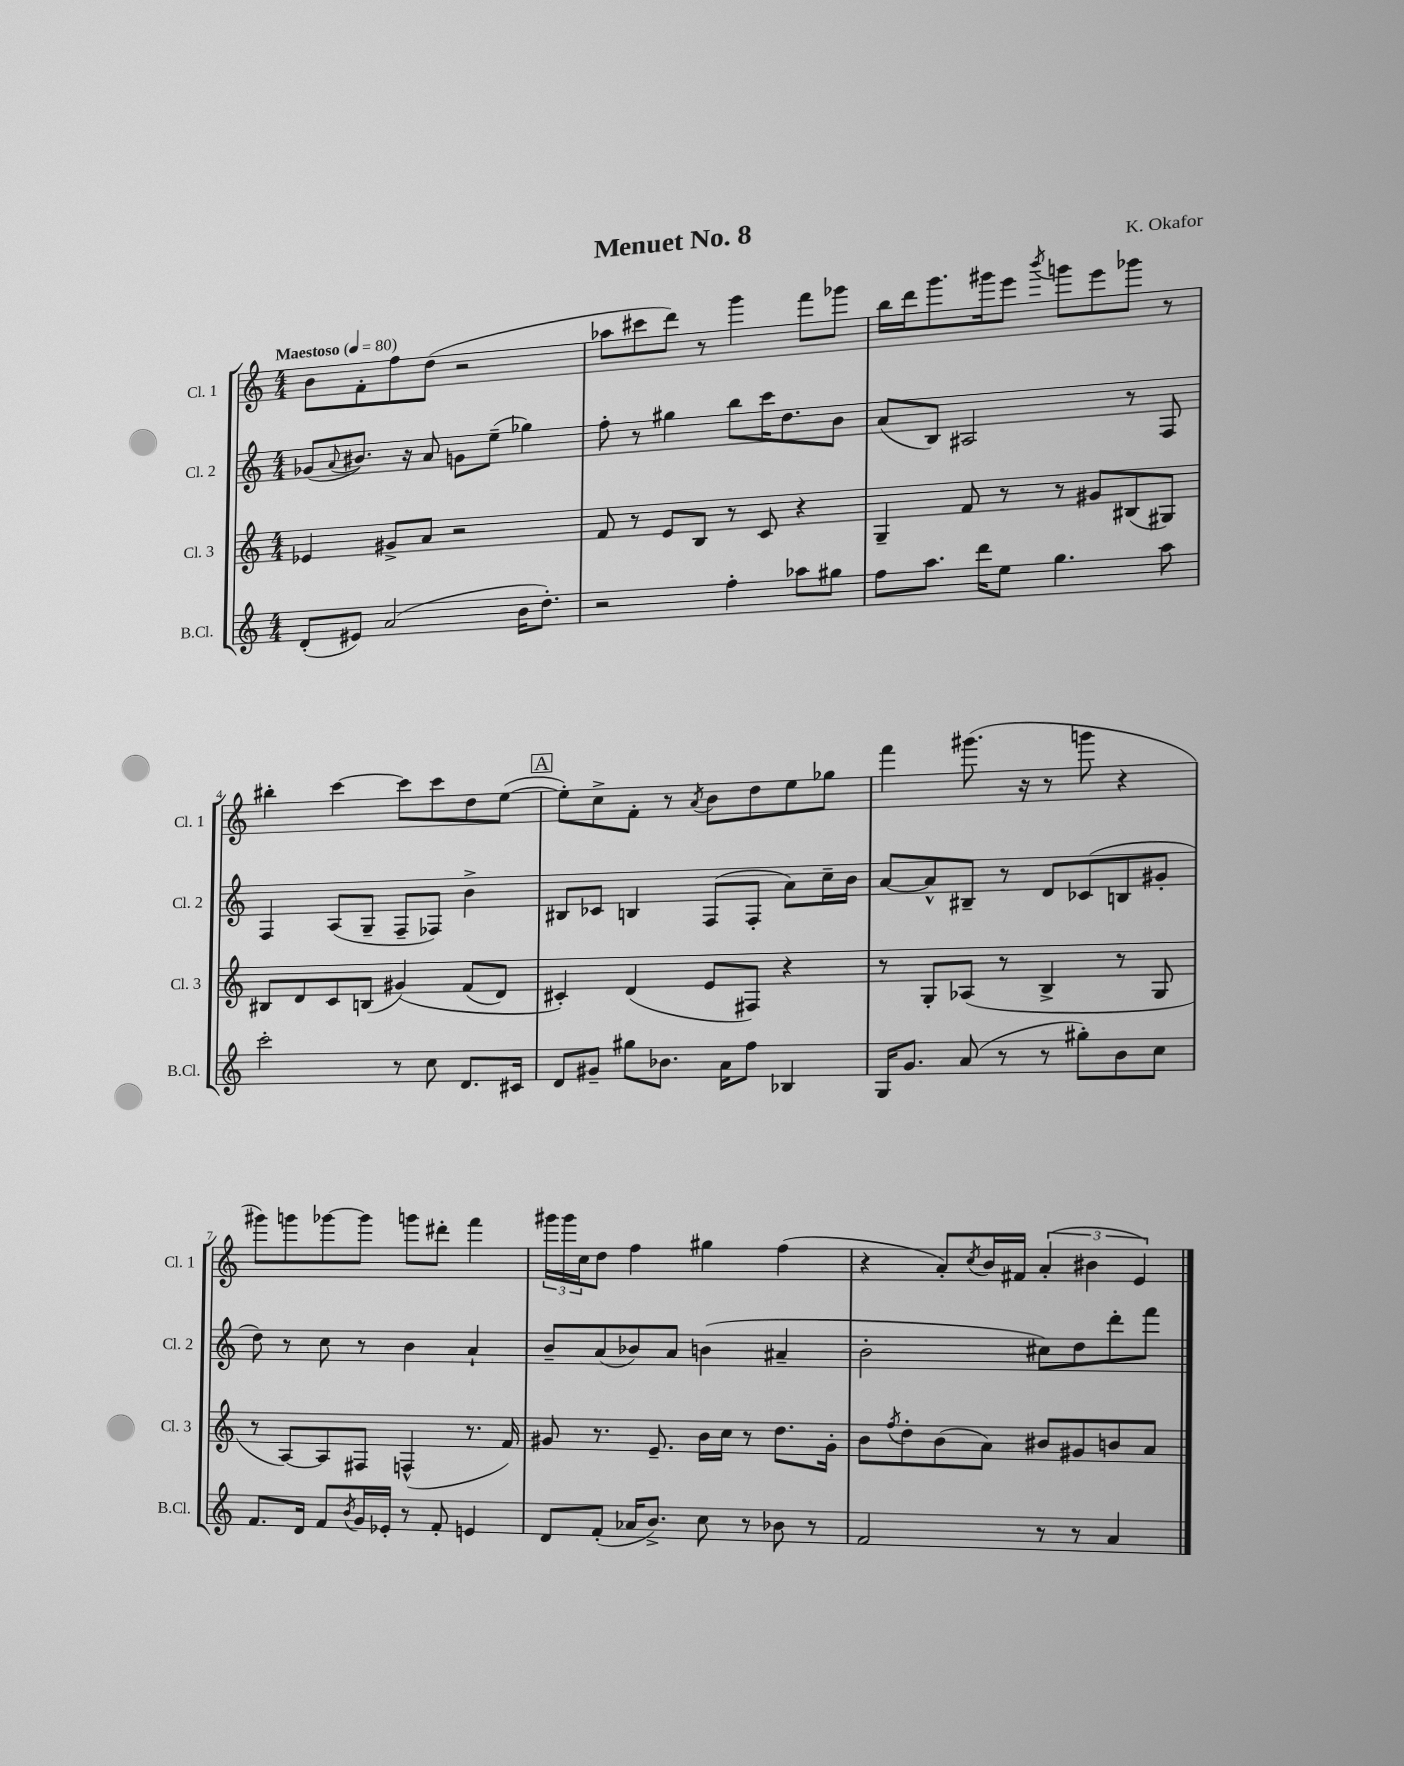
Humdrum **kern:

**kern	**kern	**kern	**kern
*staff4	*staff3	*staff2	*staff1
*clefG2	*clefG2	*clefG2	*clefG2
*k[]	*k[]	*k[]	*k[]
*M4/4	*M4/4	*M4/4	*M4/4
*MM80	*MM80	*MM80	*MM80
(8d'	4e-	(8g-	8b
.	.	8qqa	.
8e#)	.	8.b#)	8f'
(2a	8g#^	.	8ff
.	.	16r	.
.	8a	8a	(8dd
.	2r	8g	2r
.	.	(8ee~	.
16b	.	4gg-)	.
8.dd')	.	.	.
=	=	=	=
2r	8f	8ff'	8aa-
.	8r	8r	8ccc#
.	8e	4gg#	8ddd)
.	8B	.	8r
4ff'	8r	8bb	4ggg
.	8c	16ccc	.
.	.	8.dd	.
8aa-	4r	.	8fff
8gg#	.	8b	8ggg-
=	=	=	=
8ff	4G~	(8a	16bb
.	.	.	16ddd
8.aa	.	8B)	8.ggg
.	8f	2A#	.
16ddd	.	.	16ggg#
8ee	8r	.	8eee
.	.	.	8qbbb
4.gg	8r	.	8ggg
.	8g#	.	8eee
.	(8B#	8r	8ggg-
8aa	8G#)	8F	8r
=	=	=	=
2ccc'	8B#	4F	4bb#'
.	8d	.	.
.	8c	(8A	[4ccc
.	(8B	8G~	.
8r	&(4g#)	8F~	8ccc]
8cc	.	8F-)	8ccc
8.d	(8f	4b^	8dd
.	8d)	.	([8ee
16c#	.	.	.
=	=	=	=
8d	4c#'&)	8B#	8ee'])
8g#~	.	8c-	8cc^
8gg#	(4d	4B	8f'
8.b-	.	.	8r
.	.	.	8qa
.	8e	(8F	8b
16a	.	.	.
8ff	8F#)	8F'	8dd
4B-	4r	8a)	8ee
.	.	16cc~	8gg-
.	.	16b	.
=	=	=	=
16G	8r	[8a	4fff
8.g	.	.	.
.	8G'	8a^^]	.
(8a	(8A-	8B#~	(8.ggg#
8r	8r	8r	.
.	.	.	16r
8r	4B^	8d	8r
8gg#')	.	(8c-	8ggg
8b	8r	8B	4r
8cc	8G	8g#'	.
=	=	=	=
8.f	8r	8dd)	8ggg#)
.	[8A)	8r	8ggg
16d	.	.	.
8f	8A]	8cc	[8ggg-
8qb	.	.	.
16g	8F#	8r	8ggg-]
16e-'	.	.	.
8r	(4F^^	4b	8ggg
8f'	.	.	8ddd#'
4e	8.r	4a`	4fff
.	16f)	.	.
=	=	=	=
8d	8g#	8b~	24ggg#
.	.	.	24ggg#
.	.	.	24cc
(8f'	8.r	(8a	8dd
16a-	.	8b-)	4ff
8.b^)	8.e~	.	.
.	.	8a	.
8cc	16b	(4b	4gg#
.	16cc	.	.
8r	8r	.	.
8b-	8.dd	4a#~	(4ff
8r	.	.	.
.	16g#'	.	.
=	=	=	=
2f	8b	2b'	4r
.	8qff	.	.
.	8dd'	.	.
.	(8b	.	8a')
.	.	.	8qcc
.	8a)	.	16b
.	.	.	16f#
8r	8b#	8cc#)	(6a'
8r	8g#	8dd	.
.	.	.	6b#
4a	8b	8ddd'	.
.	.	.	6e)
.	8a	8fff	.
==	==	==	==
*-	*-	*-	*-
